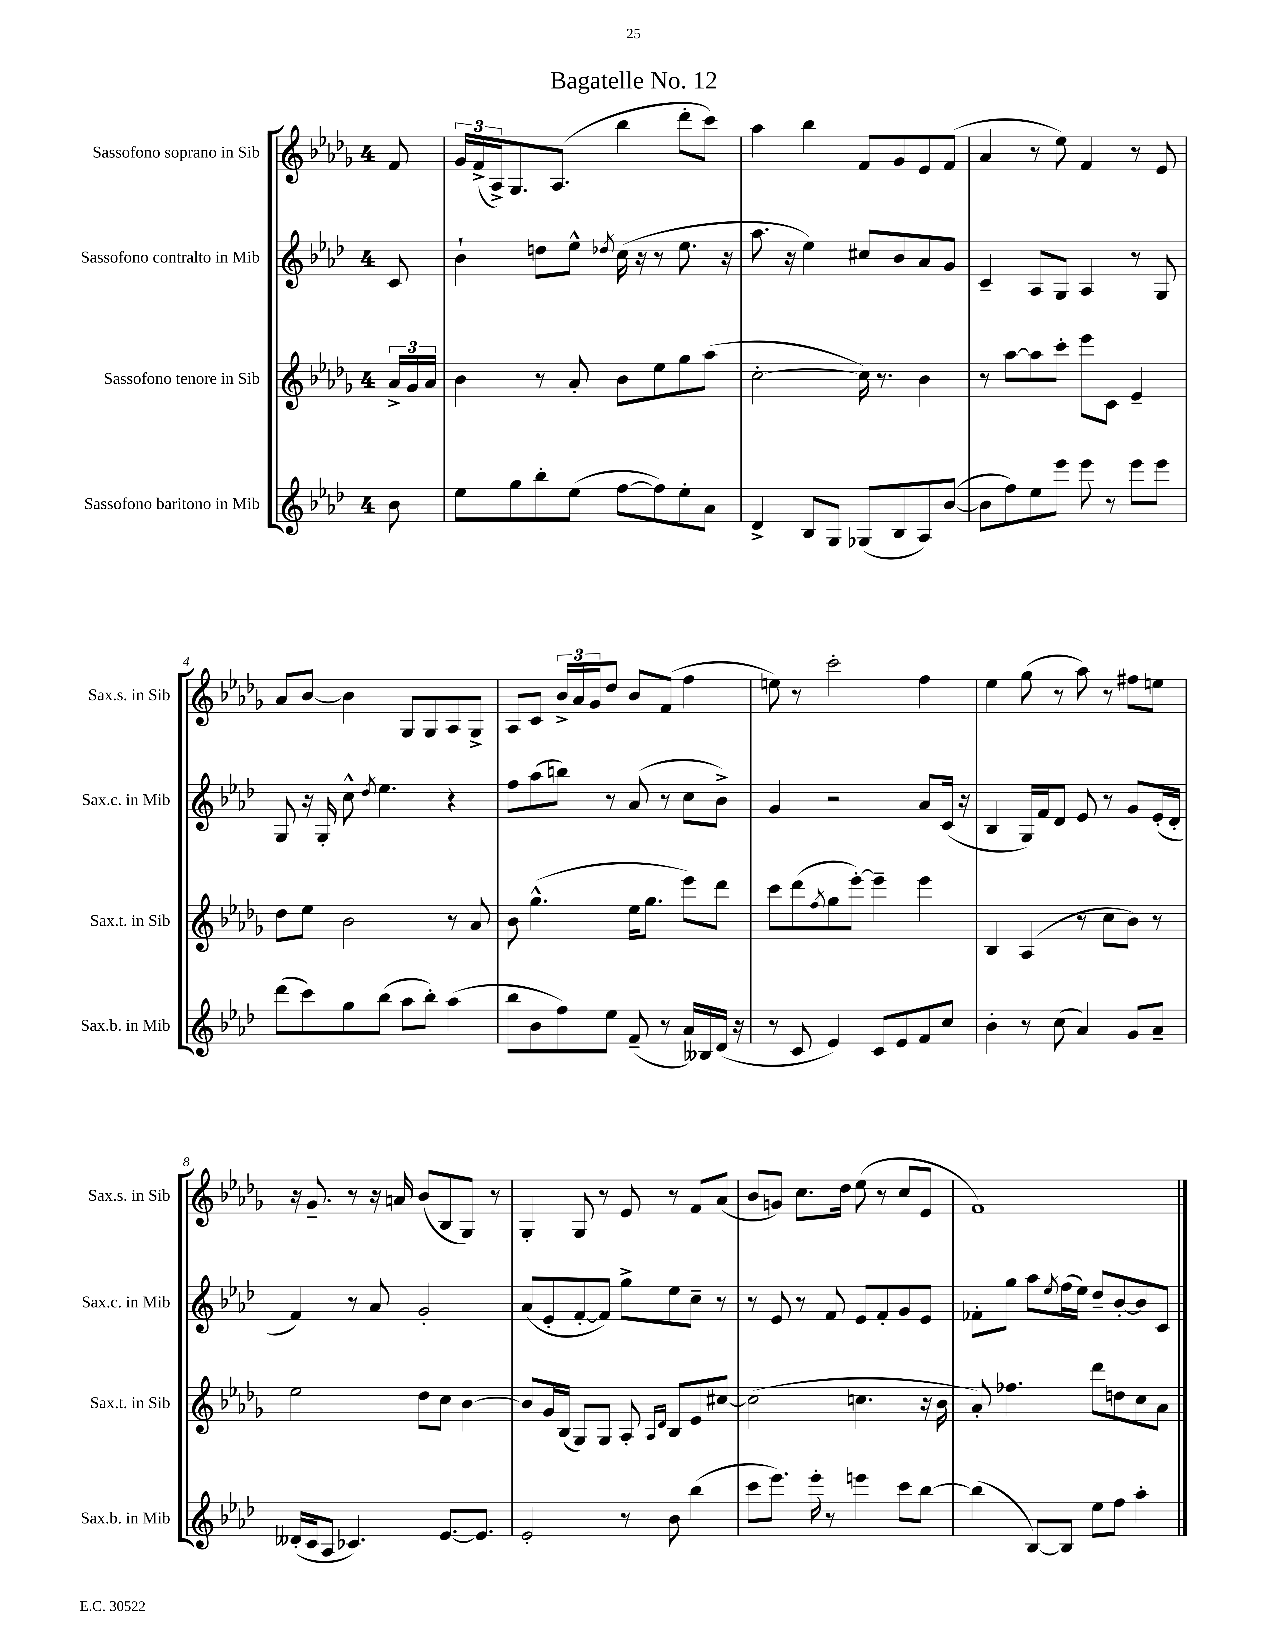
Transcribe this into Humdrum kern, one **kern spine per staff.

**kern	**kern	**kern	**kern
*part4	*part3	*part2	*part1
*staff4	*staff3	*staff2	*staff1
*I"Sassofono baritono in Mib	*I"Sassofono tenore in Sib	*I"Sassofono contralto in Mib	*I"Sassofono soprano in Sib
*I'Sax.b. in Mib	*I'Sax.t. in Sib	*I'Sax.c. in Mib	*I'Sax.s. in Sib
*clefG2	*clefG2	*clefG2	*clefG2
*k[b-e-a-d-]	*k[b-e-a-d-g-]	*k[b-e-a-d-]	*k[b-e-a-d-g-]
*M4/4	*M4/4	*M4/4	*M4/4
=	=	=	=
8b-\	24a-^/LL	8c/	8f/
.	24g-/	.	.
.	24a-/JJ	.	.
=1	=1	=1	=1
8ee-\L	4b-\	4b-`\	24g-/LL
.	.	.	(24f^/
.	.	.	24A-^/J)
8gg\	.	.	8.G-/
8bb-'\	8r	8ddn\L	.
.	.	.	(8.A-/J
(8ee-\J	8a-'/	8ee-^^\J	.
.	.	8qdd-X/	.
[8ff\L	8b-\L	(16cc\	4bb-\
.	.	16r	.
8ff\])	8ee-\	8r	.
8ee-'\	8gg-\	8.ee-\	8ddd-'\L
8a-\J	(8aa-\J	.	8ccc\J)
.	.	16r	.
=2	=2	=2	=2
4d-^/	[2cc'\	8.aa-\	4aa-\
.	.	16r	.
8B-/L	.	4ee-\)	4bb-\
8G/J	.	.	.
(8G-X/L	16cc\])	8cc#X/L	8f/L
.	8.r	.	.
8B-/	.	8b-/	8g-/
8A-/)	4b-\	8a-/	8e-/
([8b-/J	.	8g/J	(8f/J
=3	=3	=3	=3
8b-\L]	8r	4c~/	4a-/
8ff\)	[8aa-\L	.	.
8ee-\	8aa-\]	8A-/L	8r
8eee-\J	8ccc'\J	8G/J	8ee-\)
8eee-\	8eee-\L	4A-/	4f/
8r	8c\J	.	.
8eee-\L	4e-~/	8r	8r
8eee-\J	.	8G/	8e-/
!!LO:LB:g=z
=4	=4	=4	=4
(8ddd-\L	8dd-\L	8G/	8a-/L
8ccc\)	8ee-\J	16r	[8b-/J
.	.	16G'/	.
8gg\	2b-\	8cc^^\	4b-\]
.	.	8qdd-/	.
(8bb-\J	.	4.ee-\	.
8aa-\L	.	.	8G-/L
8bb-'\J)	.	.	8G-/
(4aa-\	8r	4r	8A-/
.	8a-/	.	8G-^/J
=5	=5	=5	=5
8bb-\L	8b-\	8ff\L	8A-/L
8b-\	(4.gg-^^\	(8aa-\	8c/J
8ff\)	.	8bbn\J)	24b-^/LL
.	.	.	24a-/
.	.	.	24g-/J
8ee-\J	.	8r	8dd-/J
(8f~/	16ee-\KL	(8a-/	8b-/L
.	8.gg-\J	.	.
8r	.	8r	(8f/J
16a-/LL)	8eee-\L)	8cc\L	4ff\
16B--X/	.	.	.
(16d-/JJ	8ddd-\J	8b-^\J)	.
16r	.	.	.
=6	=6	=6	=6
8r	8ccc\L	4g/	8een\)
8c/	(8ddd-\	.	8r
.	8qff/	.	.
4e-/)	8gg-\	2r	2ccc'\
.	[8eee-'\J)	.	.
8c/L	4eee-~\]	.	.
8e-/	.	.	.
8f/	4eee-\	8a-/L	4ff\
8cc/J	.	(16c/Jk	.
.	.	16r	.
=7	=7	=7	=7
4b-'\	4B-/	4B-/	4ee-\
8r	(4A-/	16G/LL)	(8gg-\
.	.	16f/J	.
(8cc\	.	8d-/J	8r
4a-/)	8r	8e-/	8aa-\)
.	8cc\L	8r	8r
8g/L	8b-\J)	8g/L	8ff#X\L
8a-~/J	8r	(16e-'/L	8een\J
.	.	16d-'/JJ	.
!!LO:LB:g=z
=8	=8	=8	=8
(16d--X'/LL	2ee-\	4f/)	16r
16c/J	.	.	8.g-~/
8A-/J	.	.	.
4.c-X/)	.	8r	8r
.	.	8a-/	16r
.	.	.	16an/
.	8dd-\L	2g'/	(8b-/L
[8.e-/L	8cc\J	.	8B-/
.	[4b-\	.	8G-/J)
8.e-/J]	.	.	.
.	.	.	8r
=9	=9	=9	=9
2e-'/	8b-/L]	(8a-/L	4G-'/
.	16g-/L	8e-'/	.
.	(16B-/JJ	.	.
.	8G-/L)	[8f'/	8G-/
.	8G-/J	8f/J])	8r
8r	8A-'/	8gg^\L	8e-/
.	16qqA-/LL	.	.
.	16qqd-/JJ	.	.
8b-\	8B-/L	8ee-\	8r
(4bb-\	8e-/	8cc~\J	8f/L
.	[8cc#X/J	8r	(8a-/J
=10	=10	=10	=10
8ccc\L	(2cc#\]	8r	8b-/L
8.eee-\J)	.	8e-/	8gn/J)
.	.	8r	8.cc\L
16eee-'\	.	.	.
8r	.	8f/	.
.	.	.	16dd-\Jk
4eeen\	4.ccn\	8e-/L	(8ee-\
.	.	8f'/	8r
8ccc\L	.	8g/	8cc/L
[8bb-\J	16r	8e-/J	8e-/J
.	16b-\	.	.
=11	=11	=11	=11
(4bb-\]	8a-'/)	8f-X'\L	1f)
.	4.ff-X\	8gg\J	.
[8B-/L)	.	8aa-\L	.
.	.	8qee-/	.
8B-/J]	.	(16ff\L	.
.	.	16ee-\JJ)	.
8ee-\L	8ddd-\L	8dd-~/L	.
8ff\J	8ddn\	[8b-'/	.
4aa-'\	8cc\	8b-/]	.
.	8a-\J	8c/J	.
==	==	==	==
*-	*-	*-	*-
